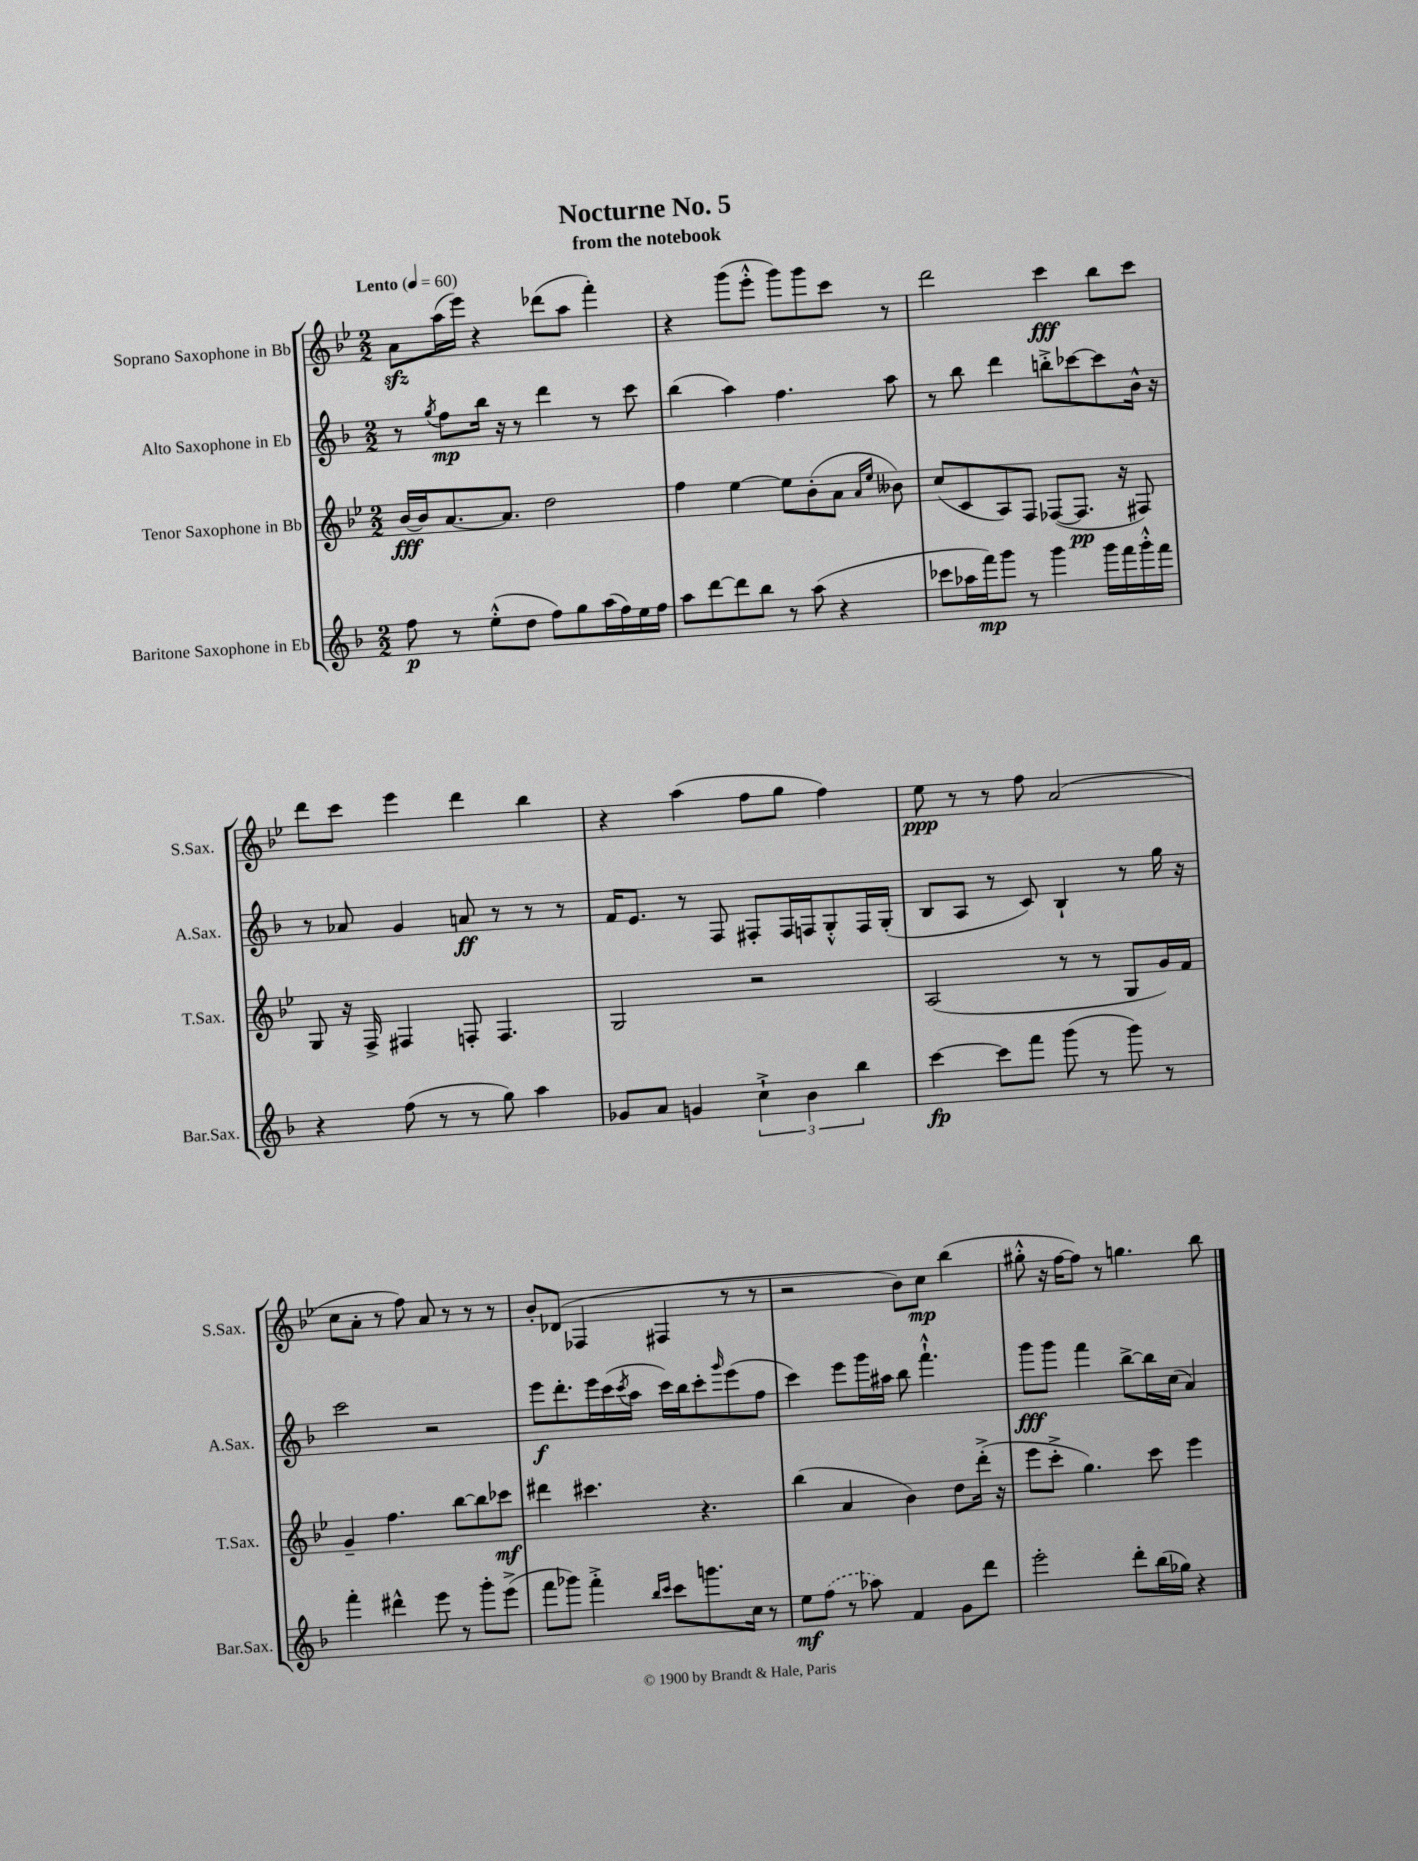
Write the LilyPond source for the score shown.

\header { title = "Nocturne No. 5" subtitle = "from the notebook" }
<<
\new StaffGroup <<
\new Staff = "s0" \with { instrumentName = "Soprano Saxophone in Bb" shortInstrumentName = "S.Sax." } {
    \clef treble \key bes \major \numericTimeSignature \time 2/2 \tempo "Lento" 4 = 60
    a'8\sfz a''16( ees'''16) r4 des'''8( a''8 f'''4-.) |
    r4 g'''8( ees'''8-.-^ g'''8) g'''8 c'''8 r8 |
    d'''2 c'''4\fff bes''8 c'''8 |
    d'''8 c'''8 ees'''4 d'''4 bes''4 |
    r4 a''4( f''8 g''8 f''4) |
    ees''8\ppp r8 r8 f''8 a'2( |
    c''8 a'8-. r8 f''8) a'8 r8 r8 r8 |
    bes'8-. des'8( fes4 fis4 r8 r8 |
    r2 bes'8) c''8\mp bes''4( |
    gis''8-.-^ r16 f''16~ f''8) r8 g''4. bes''8 \bar "|." |
}
\new Staff = "s1" \with { instrumentName = "Alto Saxophone in Eb" shortInstrumentName = "A.Sax." } {
    \clef treble \key f \major \numericTimeSignature \time 2/2
    r8 \acciaccatura { g''8 } f''8\mp bes''16 r16 r8 d'''4 r8 c'''8 |
    bes''4( a''4) f''4. a''8 |
    r8 bes''8 d'''4 b''8-.-> ces'''8~ ces'''8 bes'16-^ r16 |
    r8 aes'8 g'4 a'8\ff r8 r8 r8 |
    f'16 e'8. r8 f8 fis8-. fis16 f16 g8-.-^ f16 g16-.( |
    bes8 a8 r8 c'8) bes4-! r8 g''16 r16 |
    c'''2 r2 |
    e'''8\f d'''8.-. e'''16 c'''16( \acciaccatura { c'''8 } a''16 c'''16) bes''16 c'''8-. \grace { g'''16 } e'''8( f''8 |
    c'''4) e'''8 g'''16 ais''16 bes''8 f'''4.-!-^ |
    g'''8\fff g'''8 f'''4 bes''8~-> bes''16 c''16( a'4) \bar "|." |
}
\new Staff = "s2" \with { instrumentName = "Tenor Saxophone in Bb" shortInstrumentName = "T.Sax." } {
    \clef treble \key bes \major \numericTimeSignature \time 2/2
    bes'16~\fff bes'16 a'8.~ a'8. d''2 |
    f''4 ees''4~ ees''8 bes'8-.( a'8 \grace { a'16 ees''16 } beses'8) |
    c''8( c'8 a8) f8 fes8~( fes8.\pp r16 fis8) |
    g8 r16 f16-> fis4 f8-. f4. |
    g2 r2 |
    a2( r8 r8 g8 g'16) f'16 |
    g'4-- f''4. bes''8~ bes''8 ces'''8\mf |
    dis'''4 cis'''4. r4. |
    bes''4( a'4 bes'4) d''8 d'''16-.->( r16 |
    ees'''8 c'''8-.-> g''4.) c'''8 ees'''4 \bar "|." |
}
\new Staff = "s3" \with { instrumentName = "Baritone Saxophone in Eb" shortInstrumentName = "Bar.Sax." } {
    \clef treble \key f \major \numericTimeSignature \time 2/2
    f''8\p r8 e''8-.-^( d''8 f''8) g''8 a''16( f''16) e''16 f''16 |
    a''8 d'''8~ d'''8 bes''8 r8 a''8( r4 |
    ces'''8 aes''16 f'''16\mp) g'''8 r8 g'''4 g'''16 f'''16 g'''16-.-^ f'''16 |
    r4 f''8( r8 r8 g''8) a''4 |
    ges'8 a'8 g'4 \tuplet 3/2 { c''4-!-> bes'4 bes''4 } |
    c'''4~\fp c'''8 f'''8 g'''8( r8 g'''8) r8 |
    f'''4-. dis'''4-^ e'''8 r8 g'''8-. e'''8->( |
    f'''8 ges'''8) f'''4-.-> \grace { bes''16 c'''16 } c'''8 g'''8. c''16 r8 |
    e''8\mf \once \slurDashed f''8( r8 aes''8) f'4 g'8 d'''8 |
    e'''2-. d'''8-. bes''16( ges''16) r4 \bar "|." |
}
>>
>>
\layout { \context { \Score \remove "Bar_number_engraver" } }
